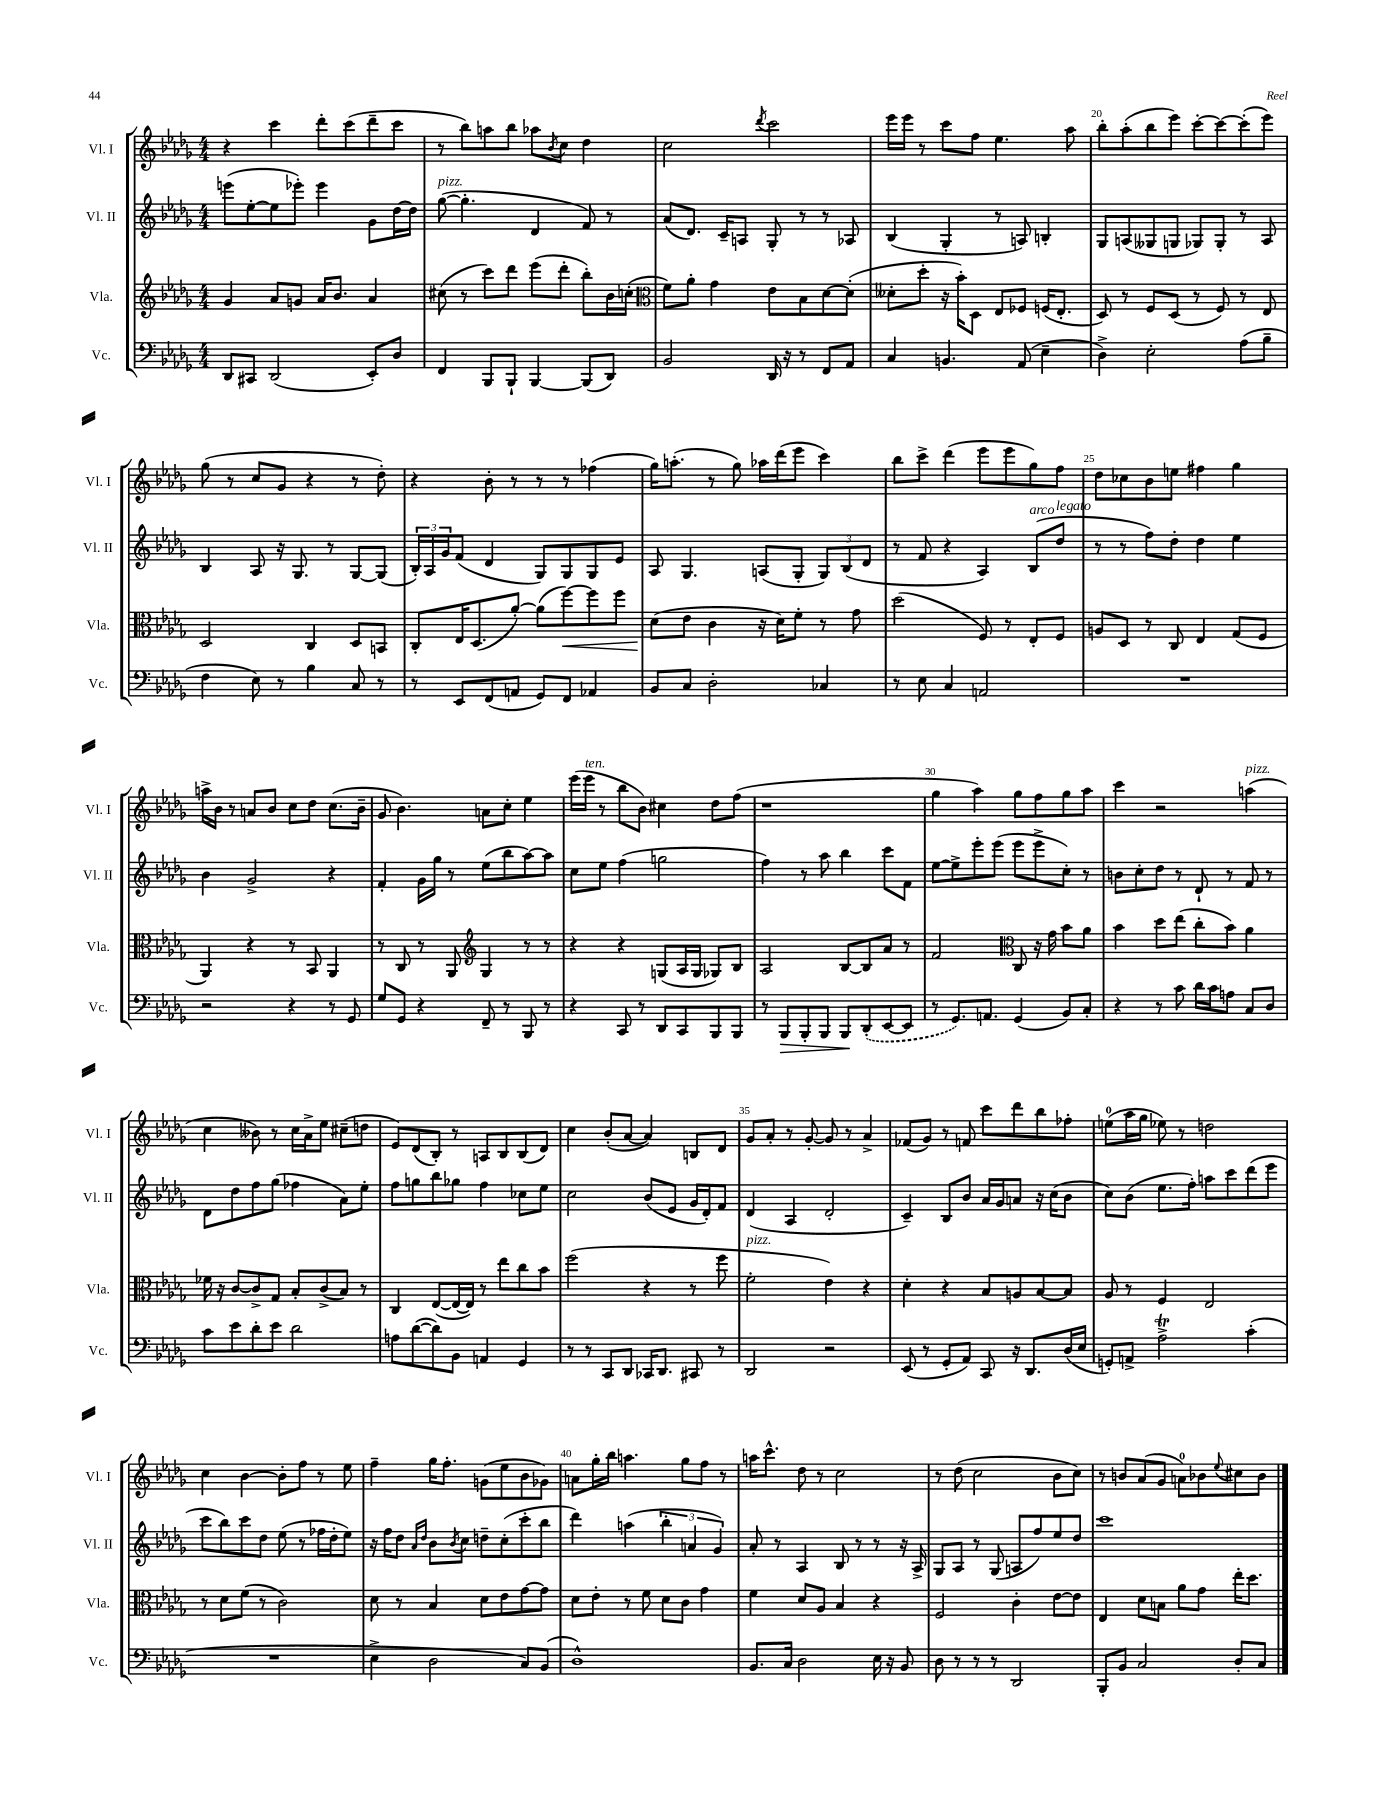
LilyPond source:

<<
\new StaffGroup <<
\new Staff = "s0" \with { instrumentName = "Vl. I" shortInstrumentName = "Vl. I" } {
    \clef treble \key des \major \numericTimeSignature \time 4/4
    r4 c'''4 des'''8-. c'''8( des'''8-- c'''8 |
    r8 bes''8) a''8 bes''8 aes''8 \acciaccatura { bes'8 } c''8 des''4 |
    c''2 \acciaccatura { des'''8 } c'''2 |
    ees'''16 ees'''16 r8 c'''8 f''8 ees''4. aes''8 |
    bes''8-. aes''8-.( bes''8 ees'''8) c'''8~-. c'''8~ c'''8-.( ees'''8) |
    ges''8( r8 c''8 ges'8 r4 r8 des''8-.) |
    r4 bes'8-. r8 r8 r8 fes''4( |
    ges''16) a''8.-.( r8 ges''8) aes''16 des'''16( ees'''8 c'''4) |
    bes''8 c'''8-> des'''4( ees'''8 ees'''8 ges''8) f''8 |
    des''8 ces''8 bes'8 e''8 fis''4 ges''4 |
    a''16-> bes'16 r8 a'8 bes'8 c''8 des''8 c''8.( bes'16-- |
    ges'8 bes'4.) a'8 c''8-. ees''4 |
    ees'''16( ees'''16^\markup { \italic "ten." } r8 bes''8 bes'8) cis''4 des''8 f''8( |
    r1 |
    ges''4 aes''4) ges''8 f''8 ges''8 aes''8 |
    c'''4 r2 a''4^\markup { \italic "pizz." }( |
    c''4 beses'8) r8 c''16 aes'16-> ees''8 cis''8--( d''8 |
    ees'8) des'8( bes8-.) r8 a8 bes8 bes8( des'8) |
    c''4 bes'8-.( aes'8~ aes'4) b8 des'8 |
    ges'8 aes'8-. r8 ges'8~-. ges'8 r8 aes'4-> |
    fes'8( ges'8) r8 f'8 c'''8 des'''8 bes''8 fes''8-. |
    e''8-0( aes''16 ges''16 ees''8) r8 d''2 |
    c''4 bes'4~ bes'8-. f''8 r8 ees''8 |
    f''4-- ges''16 f''8.-. g'8( ees''8 bes'8 ges'8) |
    a'8 ges''16-. bes''16 a''4. ges''8 f''8 r8 |
    a''16 c'''8.-^ des''8 r8 c''2 |
    r8 des''8( c''2 bes'8 c''8) |
    r8 b'8 aes'8( ges'8 a'8-0) bes'8 \appoggiatura { ees''8 } cis''8 bes'8 \bar "|." |
}
\new Staff = "s1" \with { instrumentName = "Vl. II" shortInstrumentName = "Vl. II" } {
    \clef treble \key des \major \numericTimeSignature \time 4/4
    e'''8( ees''8~-. ees''8 ees'''8-.) ees'''4 ges'8 des''16~ des''16 |
    ges''8~^\markup { \italic "pizz." }( ges''4.-. des'4 f'8) r8 |
    aes'8( des'8.) c'16-- a8 ges8-. r8 r8 aes8 |
    bes4( ges4-. r8 a8) b4-. |
    ges8 a8( geses8 g8 ges8) ges8-. r8 a8 |
    bes4 aes8 r16 ges8. r8 ges8~ ges8( |
    \tuplet 3/2 { bes16-.) aes16 ges'16 } f'8( des'4 ges8) ges8 ges8 ees'8 |
    aes8 ges4. a8( ges8-. \tuplet 3/2 { ges8) bes8( des'8 } |
    r8 f'8 r4 aes4) bes8^\markup { \italic "arco" }( des''8^\markup { \italic "legato" } |
    r8 r8 f''8) des''8-. des''4 ees''4 |
    bes'4 ges'2-> r4 |
    f'4-. ges'16 ges''16 r8 ees''8( bes''8 aes''8~) aes''8 |
    c''8 ees''8 f''4( g''2 |
    f''4) r8 aes''8 bes''4 c'''8 f'8 |
    ees''8~ ees''8-> ees'''8-. ees'''8( ees'''8 ees'''8-> c''8-.) r8 |
    b'8 c''8-. des''8 r8 des'8-! r8 f'8 r8 |
    des'8 des''8 f''8 ges''8( fes''4 aes'8) ees''8-. |
    f''8 g''8 bes''8 ges''8 f''4 ces''8 ees''8 |
    c''2 bes'8( ees'8 ges'16 des'16-.) f'8 |
    des'4( aes4 des'2-. |
    c'4--) bes8 bes'8 aes'16 ges'16 a'8 r16 c''16( bes'8 |
    c''8) bes'8( ees''8. f''16-.) a''8 c'''8 des'''8( ees'''8 |
    c'''8 bes''8) c'''8 des''8 ees''8( r8 fes''16 des''16-. ees''8) |
    r16 f''16 des''8 \grace { aes'16 des''16 } bes'8 \acciaccatura { bes'8 } c''8 d''8-- c''8-.( c'''8-. bes''8 |
    des'''4) a''4( \tuplet 3/2 { bes''4-. a'4 ges'4) } |
    aes'8-. r8 aes4 bes8 r8 r8 r16 aes16-> |
    ges8 aes8 r8 ges8( a8 f''8) ees''8 des''8 |
    c'''1 \bar "|." |
}
\new Staff = "s2" \with { instrumentName = "Vla." shortInstrumentName = "Vla." } {
    \clef treble \key des \major \numericTimeSignature \time 4/4
    ges'4 aes'8 g'8 aes'16 bes'8. aes'4 |
    cis''8( r8 c'''8) des'''8 ees'''8( des'''8-. bes''8-.) bes'16 c''16-.( |
    \clef alto f'8) aes'8-. ges'4 ees'8 bes8 des'8~ des'8-.( |
    deses'8-. des''8-. r16 bes'16-.) des8 ees8 fes8 f16( ees8.-. |
    des8) r8 f8 des8( r8 f8) r8 ees8 |
    des2 c4 des8 b,8 |
    c8-. ees16 des8.( aes'8~-.) aes'8( f''8~\<) f''8 f''8 |
    des'8\!( ees'8 c'4 r16 des'16) f'8-. r8 ges'8 |
    des''2( f8) r8 ees8-. f8 |
    a8 des8 r8 c8 ees4 ges8( f8 |
    aes,4) r4 r8 bes,8 aes,4 |
    r8 c8 r8 aes,8 \clef treble ges4 r8 r8 |
    r4 r4 g8( aes16 g16 ges8) bes8 |
    aes2 bes8~ bes8 aes'8 r8 |
    f'2 \clef alto c8 r16 ges'16 bes'8 aes'8 |
    bes'4 des''8 ees''8( c''8-. bes'8) aes'4 |
    fes'16 r16 c'8~ c'8-> ges8 bes8-. c'8->( bes8) r8 |
    c4 ees8~( ees16~ ees16) r8 ees''8 c''8 bes'8 |
    f''2( r4 r8 f''8 |
    f'2-.^\markup { \italic "pizz." } ees'4) r4 |
    des'4-. r4 bes8 a8 bes8~ bes8 |
    aes8 r8 f4 ees2 |
    r8 des'8 f'8( r8 c'2) |
    des'8 r8 bes4 des'8 ees'8 ges'8~ ges'8 |
    des'8 ees'8-. r8 f'8 des'8 c'8 ges'4 |
    f'4 des'8 aes8 bes4 r4 |
    f2 c'4-. ees'8~ ees'8 |
    ees4 des'8 b8 aes'8 ges'8 ees''16-. des''8. \bar "|." |
}
\new Staff = "s3" \with { instrumentName = "Vc." shortInstrumentName = "Vc." } {
    \clef bass \key des \major \numericTimeSignature \time 4/4
    des,8 cis,8 des,2( ees,8-.) des8 |
    f,4 bes,,8 bes,,8-! bes,,4~ bes,,8( des,8) |
    bes,2 des,16 r16 r8 f,8 aes,8 |
    c4 b,4. aes,8( ees4-- |
    des4->) ees2-. aes8( bes8-- |
    f4 ees8) r8 bes4 c8 r8 |
    r8 ees,8 f,8( a,8 ges,8) f,8 aes,4 |
    bes,8 c8 des2-. ces4 |
    r8 ees8 c4 a,2 |
    R1 |
    r2 r4 r8 ges,8 |
    ges8 ges,8 r4 f,8-- r8 bes,,8 r8 |
    r4 c,8 r8 des,8 c,8 bes,,8 bes,,8 |
    r8 bes,,8\> bes,,8-. bes,,8 bes,,8\! \once \slurDashed des,8-.( ees,8~ ees,8 |
    r8 ges,8.) a,8. ges,4( bes,8) c8-. |
    r4 r8 c'8 des'16 c'16 a8 c8 des8 |
    c'8 ees'8 des'8-. ees'8 des'2 |
    a8 des'8~( des'8) bes,8 a,4 ges,4 |
    r8 r8 c,8 des,8 ces,16 des,8. cis,8 r8 |
    des,2 r2 |
    ees,8( r8 ges,8-. aes,8) c,8 r16 des,8. des16( ees16 |
    g,8-.) a,8-> aes2->\trill c'4-.( |
    R1 |
    ees4-> des2 c8) bes,8( |
    des1-^) |
    bes,8. c16 des2 ees16 r16 bes,8 |
    des8 r8 r8 r8 des,2 |
    bes,,8-. bes,8 c2 des8-. c8 \bar "|." |
}
>>
>>
\layout { \context { \Score currentBarNumber = #16 \override BarNumber.break-visibility = ##(#f #t #t) barNumberVisibility = #(every-nth-bar-number-visible 5) } }
